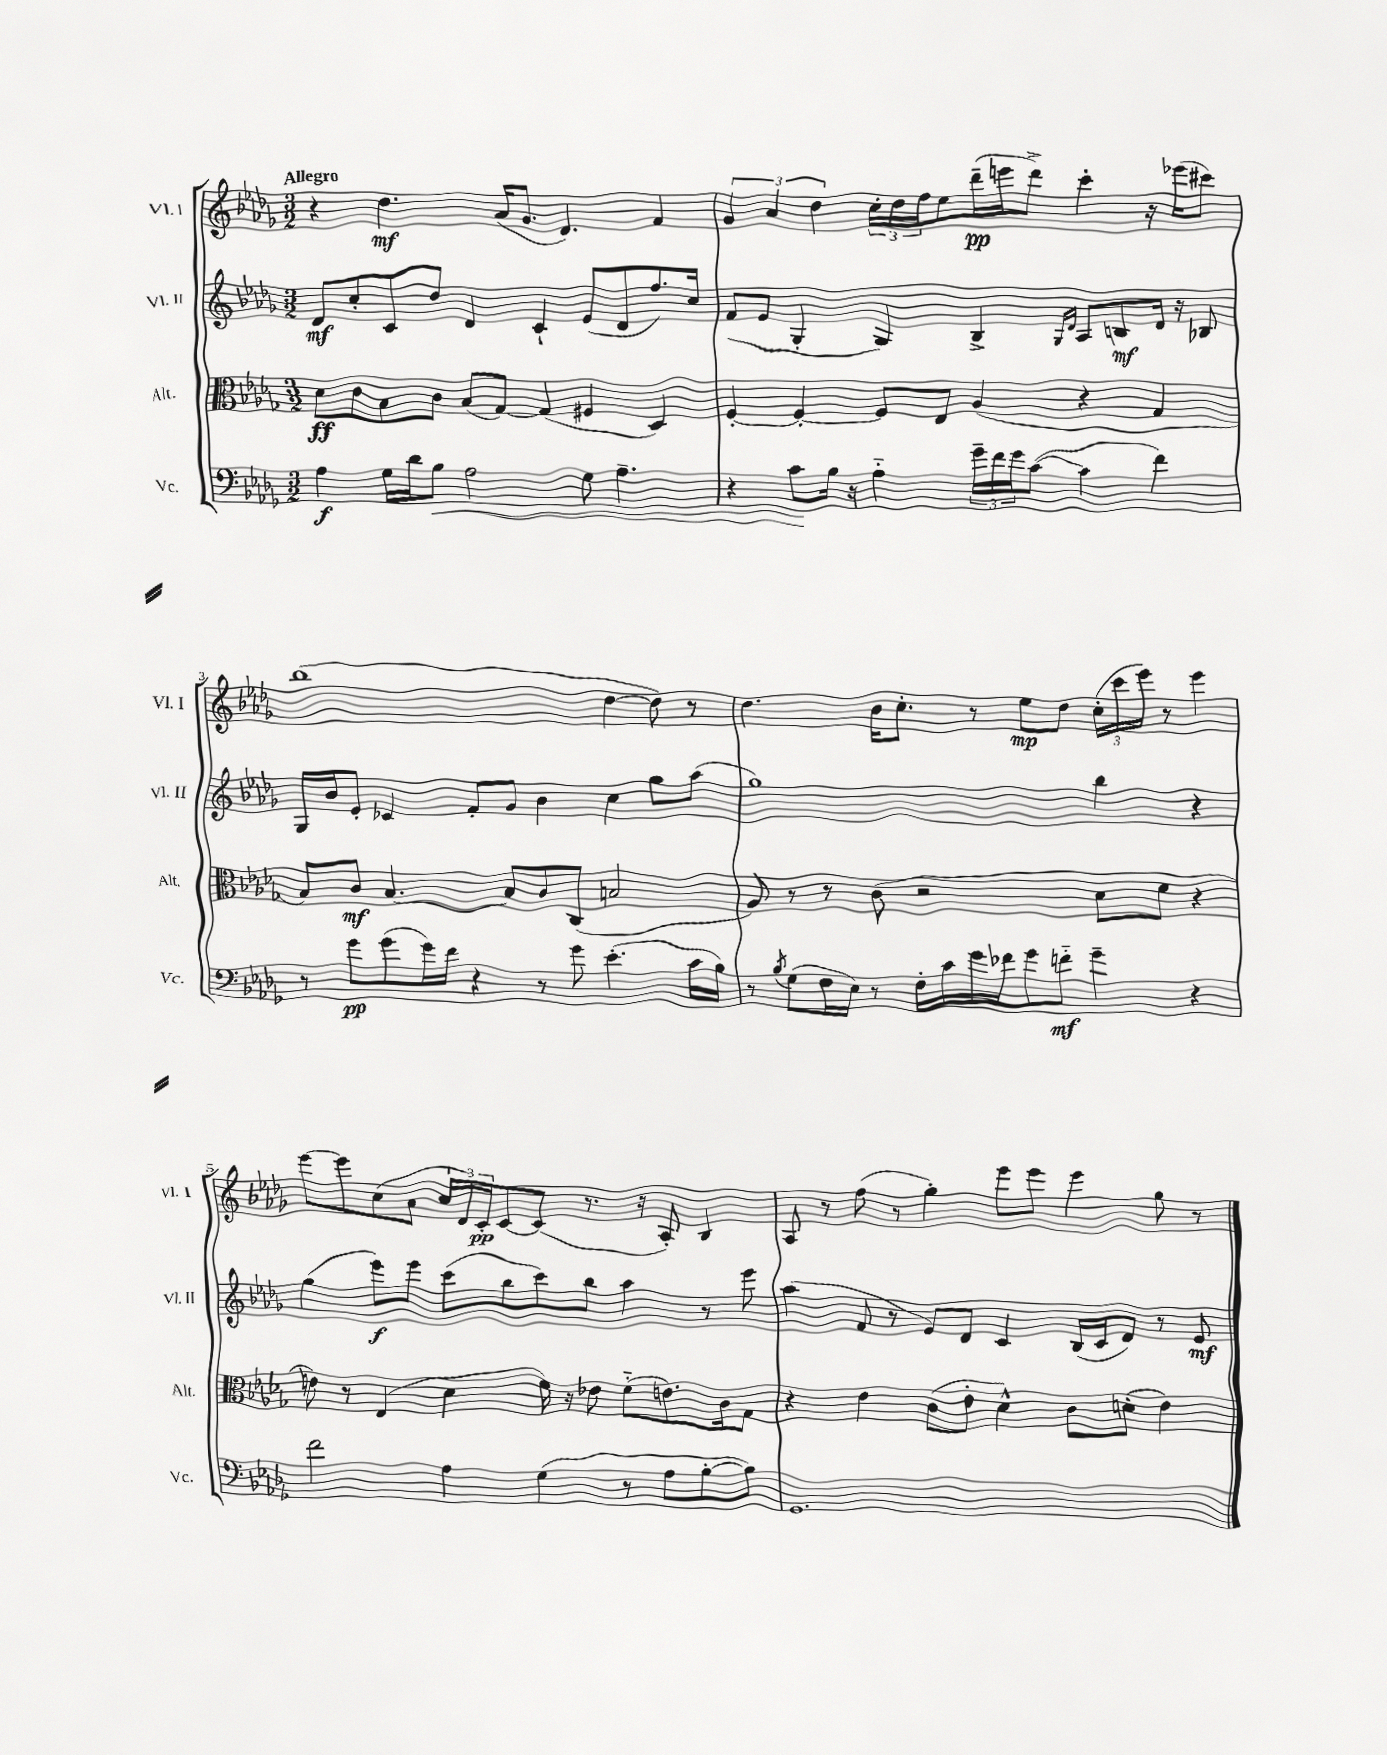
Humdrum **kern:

**kern	**kern	**kern	**kern
*staff4	*staff3	*staff2	*staff1
*clefF4	*clefC3	*clefG2	*clefG2
*k[b-e-a-d-g-]	*k[b-e-a-d-g-]	*k[b-e-a-d-g-]	*k[b-e-a-d-g-]
*M3/2	*M3/2	*M3/2	*M3/2
4A-	8d-	8d-	4r
.	8c	8cc'	.
16G-	8B-	8c	4.dd-
16d-	.	.	.
8B-	8c	8dd-	.
2A-	(8B-	4d-	.
.	[8G-)	.	(16a-
.	.	.	8.g-
.	(4G-]	4c`	.
.	.	.	4.d-)
8G-	4F#	(8e-	.
4.A-~	.	8d-	.
.	4D-)	8.ff)	4f
.	.	16cc	.
=	=	=	=
4r	[4F'	(8f	6g-
.	.	8e-	.
.	.	.	6a-
8c	4F'_	4G-'	.
.	.	.	6dd-
16B-	.	.	.
16r	.	.	.
4A-'~	8F]	4G-)	24cc'
.	.	.	24dd-
.	.	.	24ff
.	8E-	.	8ee-
24g-~	(4A-	4B-^	(16ddd-~
24f	.	.	.
.	.	.	16eee
24g-	.	.	.
([8c	.	.	8ddd-^)
.	.	16qqG-	.
.	.	16qqd-	.
4c]	4r	8A-	4ccc'
.	.	8B	.
4f)	4G-	16d-	16r
.	.	16r	(16eee-
.	.	8B-	8ccc#)
=	=	=	=
8r	8B-)	16G-	(1bb-
.	.	16b-	.
8g-	8c	8e-'	.
(8g-	[4.B-	4c-	.
16g-)	.	.	.
16f	.	.	.
4r	.	8f'	.
.	8B-]	8g-	.
8r	8c	4b-	.
8g-	(8C	.	.
(4.e-'	2B	4cc	[4dd-
.	.	8gg-	8dd-])
16c	.	(8aa-	8r
16B-)	.	.	.
=	=	=	=
8r	8A-)	1gg-)	4.dd-
8qB-	.	.	.
(8G-	8r	.	.
16F	8r	.	.
16E-)	.	.	.
8r	(8c	.	16b-
.	.	.	8.cc'
16F'	2r	.	.
16c	.	.	.
16g-	.	.	8r
16f-	.	.	.
8g-	.	.	8ee-
8f'~	.	.	8dd-
4g-~	8d-	4bb-	(24cc'
.	.	.	24ccc
.	.	.	24eee-)
.	8f	.	8r
4r	4r	4r	4eee-
=	=	=	=
2f	8e)	(4gg-	[8eee-
.	8r	.	8eee-]
.	(4E-	8eee-)	(8cc
.	.	8eee-	8a-
4A-	4d-	(8ccc	24cc
.	.	.	24d-)
.	.	.	24c'
.	.	8bb-	[8c
(4G-	16f)	8ccc)	(8c]
.	16r	.	.
.	8e-	8bb-	8.r
8r	(8f'~	4aa-	.
.	.	.	16r
8A-	8.e)	.	8A-')
[8B-'	.	8r	4B-
.	16c	.	.
8B-])	8G-	8eee-	.
=	=	=	=
1.GG-	4r	(4aa-	8A-
.	.	.	8r
.	4e-	8f	(8ff
.	.	8r	8r
.	(8c	8e-)	4gg-')
.	8e-'	8d-	.
.	4d-^^)	4c	8eee-
.	.	.	8eee-
.	8c	(16B-	4eee-
.	.	16c	.
.	(8d'	8d-)	.
.	4e-)	8r	8gg-
.	.	8e-	8r
==	==	==	==
*-	*-	*-	*-
